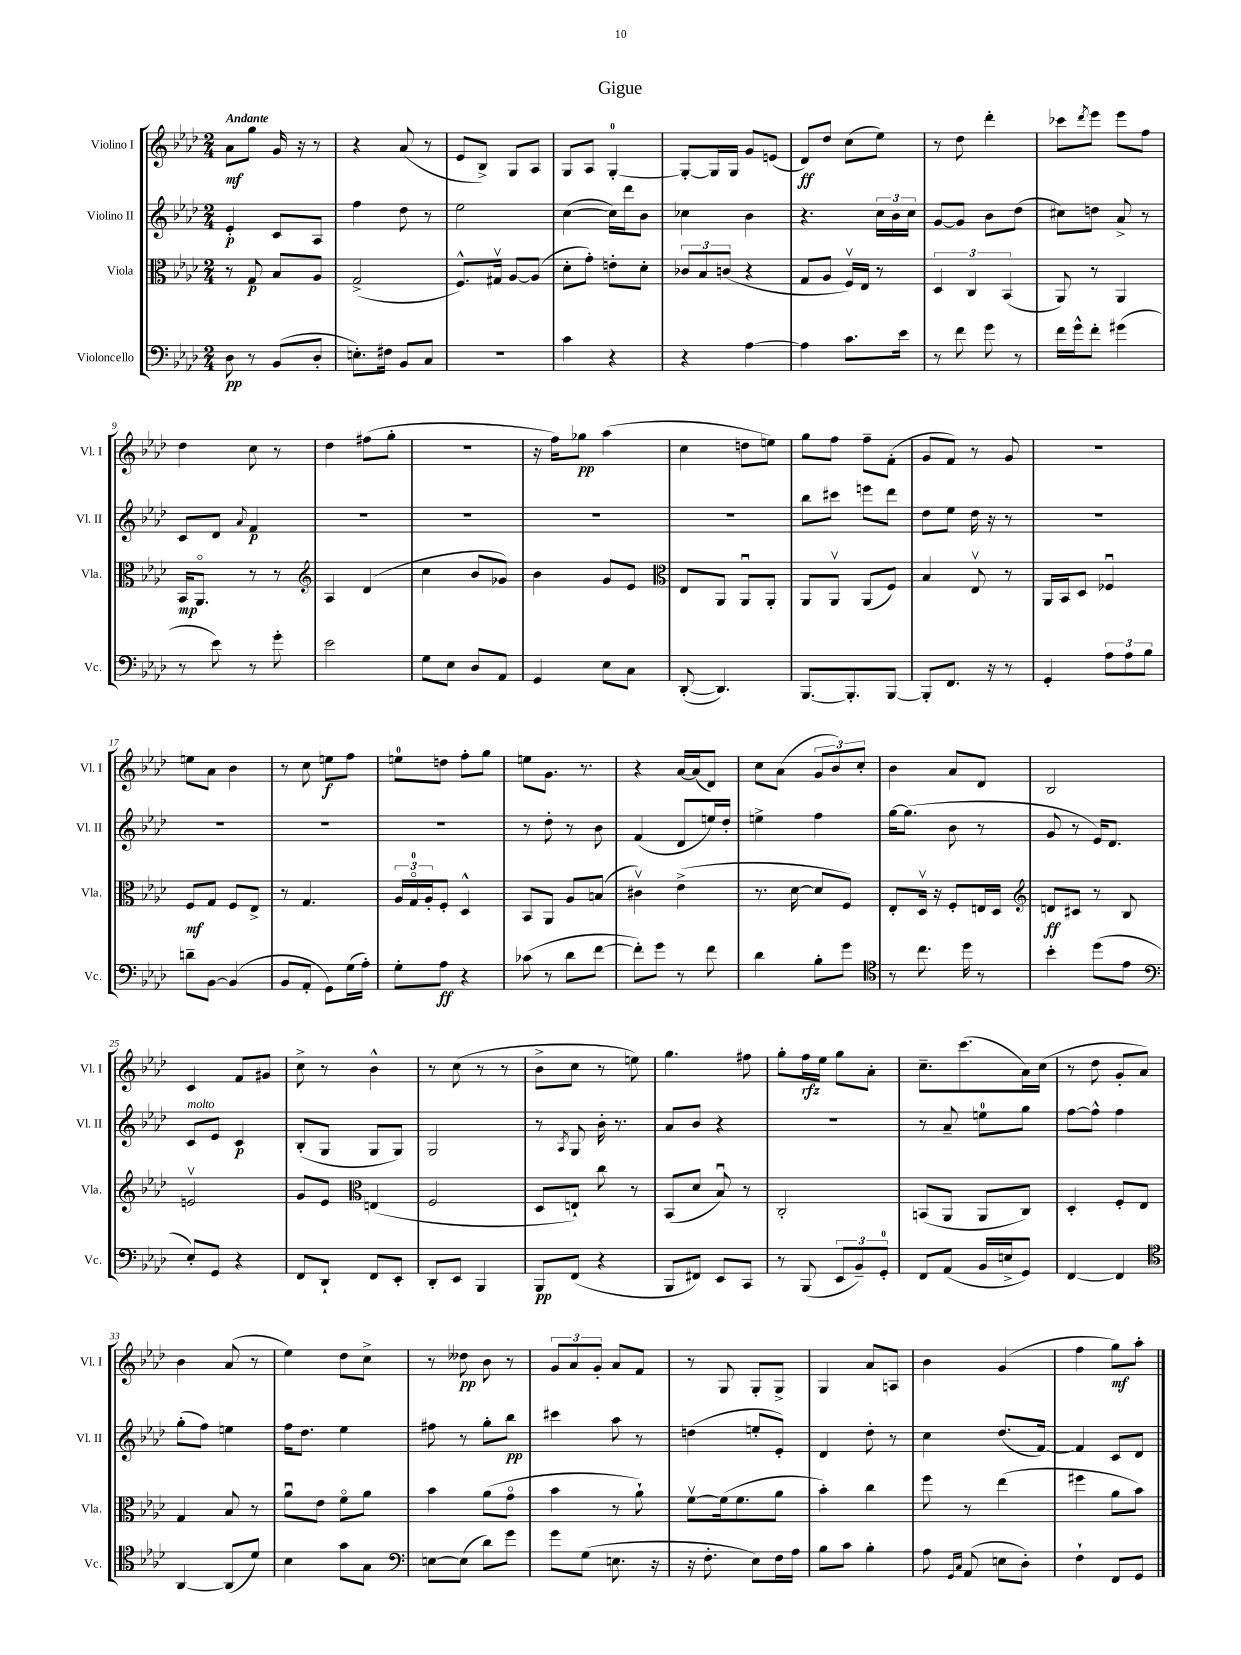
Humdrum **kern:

**kern	**kern	**kern	**kern
*staff4	*staff3	*staff2	*staff1
*clefF4	*clefC3	*clefG2	*clefG2
*k[b-e-a-d-]	*k[b-e-a-d-]	*k[b-e-a-d-]	*k[b-e-a-d-]
*M2/4	*M2/4	*M2/4	*M2/4
8D-	8r	4e-'	8a-
8r	8G	.	8gg
(8BB-	8B-	8c	16g
.	.	.	16r
8D-'	8A-	8A-	8r
=	=	=	=
8.E')	(2G^	4ff	4r
16F#	.	.	.
8BB-	.	8dd-	(8a-
8C	.	8r	8r
=	=	=	=
2r	8.F^^)	2ee-	8e-
.	.	.	8B-^)
.	16G#v	.	.
.	[8A-	.	8G
.	(8A-]	.	8A-
=	=	=	=
4c	8d-'	([4cc	8G
.	8g')	.	8A-
4r	8e'	16cc])	[4G'
.	.	16ddd-	.
.	8d-'	8b-	.
=	=	=	=
4r	12c-	4cc-	8G'_
.	12B-	.	.
.	.	.	16G]
.	(12c	.	.
.	.	.	16G
[4A-	4r	4b-	8g
.	.	.	(8e
=	=	=	=
4A-]	8G	4.r	8d-)
.	8A-	.	8dd-
8.c	16Fv)	.	(8cc
.	16E-	.	.
.	8r	24cc	8ee-)
.	.	24b-	.
16e-	.	.	.
.	.	24cc	.
=	=	=	=
8r	6D-	[8g	8r
8f	.	8g]	8dd-
.	6C	.	.
8g	.	8b-	4ddd-'
.	(6BB-	.	.
8r	.	(8dd-	.
=	=	=	=
16f	8AA-)	8cc#)	8ccc-
16g^^	.	.	.
.	.	.	8qddd-
8f'	8r	8dd	8eee-
(4g#	4AA-	8a-^	8eee-
.	.	8r	8ff
=	=	=	=
8r	16BB-	8c	4dd-
.	8.AA-o	.	.
8e-)	.	8d-	.
.	.	8qqa-	.
8r	8r	4f	8cc
8g'	8r	.	8r
=	=	=	=
*	*clefG2	*	*
2e-	4A-	2r	4dd-
.	(4d-	.	(8ff#
.	.	.	8gg'
=	=	=	=
8G	4cc	2r	2r
8E-	.	.	.
8D-	8b-	.	.
8AA-	8g-)	.	.
=	=	=	=
4GG	4b-	2r	16r
.	.	.	16ff)
.	.	.	8gg-
8E-	8g	.	(4aa-
8C	8e-	.	.
=	=	=	=
*	*clefC3	*	*
([8DD-'	8E-	2r	4cc
4.DD-])	8AA-	.	.
.	8AA-u	.	8dd
.	8AA-'	.	8ee)
=	=	=	=
[8.BBB-	8AA-	8bb-	8gg
.	8AA-v	8ccc#	8ff
8.BBB-']	.	.	.
.	(8AA-	8eee	8ff~
[8BBB-	8F)	8ddd-	(8f'
=	=	=	=
8BBB-']	4B-	8dd-	8g
8.FF	.	8ee-	8f)
.	8E-v	16dd-	8r
16r	.	16r	.
8r	8r	8r	8g
=	=	=	=
4GG'	16AA-	2r	2r
.	16BB-	.	.
.	8D-	.	.
12A-	4F-u	.	.
12A-	.	.	.
12B-	.	.	.
=	=	=	=
8d~	8F	2r	8ee
[8BB-	8G	.	8a-
(4BB-]	8F	.	4b-
.	8E-^	.	.
=	=	=	=
8BB-	8r	2r	8r
8AA-'	4.G	.	8cc
8GG)	.	.	8ee
(16G	.	.	8ff
16A-')	.	.	.
=	=	=	=
8G'	24A-	2r	8ee
.	24Go	.	.
.	24A-'	.	.
8A-	8F'	.	8dd
4r	4D-^^	.	8ff'
.	.	.	8gg
=	=	=	=
(8c-	8BB-	8r	8ee
8r	8AA-	8dd-'	8.g
8d-	8A-	8r	.
.	.	.	8.r
[8f	(8B	8b-	.
=	=	=	=
8f'])	4c#v)	(4f	4r
8g	.	.	.
8r	(4e-^	8d-	[16a-
.	.	.	(16a-]
8f	.	16ee)	8d-)
.	.	16dd-'	.
=	=	=	=
4d-	8.r	4ee^	8cc
.	.	.	(8a-
.	[16d-	.	.
8B-'	8d-]	4ff	12g
.	.	.	12b-)
8g	8F)	.	.
.	.	.	12cc'
=	=	=	=
*clefC4	*	*	*
8r	8E-'	[16gg	4b-
.	.	(8.gg]	.
8.cc	16D-v	.	.
.	16r	.	.
.	8F'	8b-	8a-
16dd-	.	.	.
8r	16E	8r	8d-
.	16D-	.	.
=	=	=	=
*	*clefG2	*	*
4b-'	8d	8g	2B-
.	8c#	8r	.
(8dd-	8r	16e-)	.
.	.	8.d-	.
8e-	8B-	.	.
=	=	=	=
*clefF4	*	*	*
8E-')	2ev	8c	4c
8GG	.	8e-	.
4r	.	4c	8f
.	.	.	8g#
=	=	=	=
8FF	8g	(8B-'	8cc^
8DD-`	8e-	8G	8r
*	*clefC3	*	*
8FF	(4E	8G	4b-^^
8EE-'	.	8G)	.
=	=	=	=
8DD-'	2F	2G	8r
8EE-	.	.	(8cc
4BBB-	.	.	8r
.	.	.	8r
=	=	=	=
8BBB-	8D-	8r	8b-^
.	.	8qA-	.
(8FF	8E`)	8G	8cc
4r	8cc	16b-'	8r
.	.	8.r	.
.	8r	.	8ee)
=	=	=	=
8BBB-	(8BB-	8a-	4.gg
8FF#)	8d-	8b-	.
8EE-	8B-u)	4r	.
8CC	8r	.	8ff#
=	=	=	=
8r	2C'	2r	8gg'
(8BBB-	.	.	16ff
.	.	.	16ee-
12EE-	.	.	8gg
12BB-~)	.	.	.
.	.	.	8a-'
12GG'	.	.	.
=	=	=	=
8FF	(8BB	8r	8.cc~
(8AA-	8AA-	8a-~	.
.	.	.	(8.ccc
16BB-	8AA-	8ee	.
16E^	.	.	.
8GG)	8C)	8gg	16a-)
.	.	.	(16cc
=	=	=	=
[4FF	4D-'	[8ff	8r
.	.	8ff^^]	8dd-
4FF]	8F'	4ff	8g'
.	8E-	.	8a-)
=	=	=	=
*clefC4	*	*	*
[4AA-	4G	(8gg'	4b-
.	.	8ff)	.
(8AA-]	8B-	4ee	(8a-
8d-)	8r	.	8r
=	=	=	=
4B-	8a-u	16ff	4ee-)
.	.	8.dd-	.
.	8e-	.	.
8g	8fo	4ee-	8dd-
8G	8a-	.	8cc^
=	=	=	=
*clefF4	*	*	*
[8E	4b-	8ff#	8r
(8E]	.	8r	8dd--
8d-)	(8a-	8gg'	8b-
8g	8go	8bb-	8r
=	=	=	=
8g	4b-	4ccc#	12g
.	.	.	12a-
(8G	.	.	.
.	.	.	12g'
8.E	8r	8aa-	8a-
.	8a-`)	8r	8f
16r	.	.	.
=	=	=	=
16r	[8fv	(4dd	8r
8.F'	.	.	.
.	(16f]	.	8G
.	8.f	.	.
8E-)	.	8ee'	8G'
16F	8a-	8e-')	8G^
16A-	.	.	.
=	=	=	=
8B-	4b-')	4d-	4G
8c	.	.	.
4B-'	4cc	8dd-'	8a-
.	.	8r	8A
=	=	=	=
8A-	8ff	4cc	4b-
16qqGG	.	.	.
16qqC	.	.	.
(8AA-	8r	.	.
8E	(4ee-	(8.dd-	(4g
8D-')	.	.	.
.	.	[16f)	.
=	=	=	=
4F`	4ff#	4f]	4ff
8FF	8a-	8c	8gg)
8GG	8b-)	8d-	8aa-'
==	==	==	==
*-	*-	*-	*-
